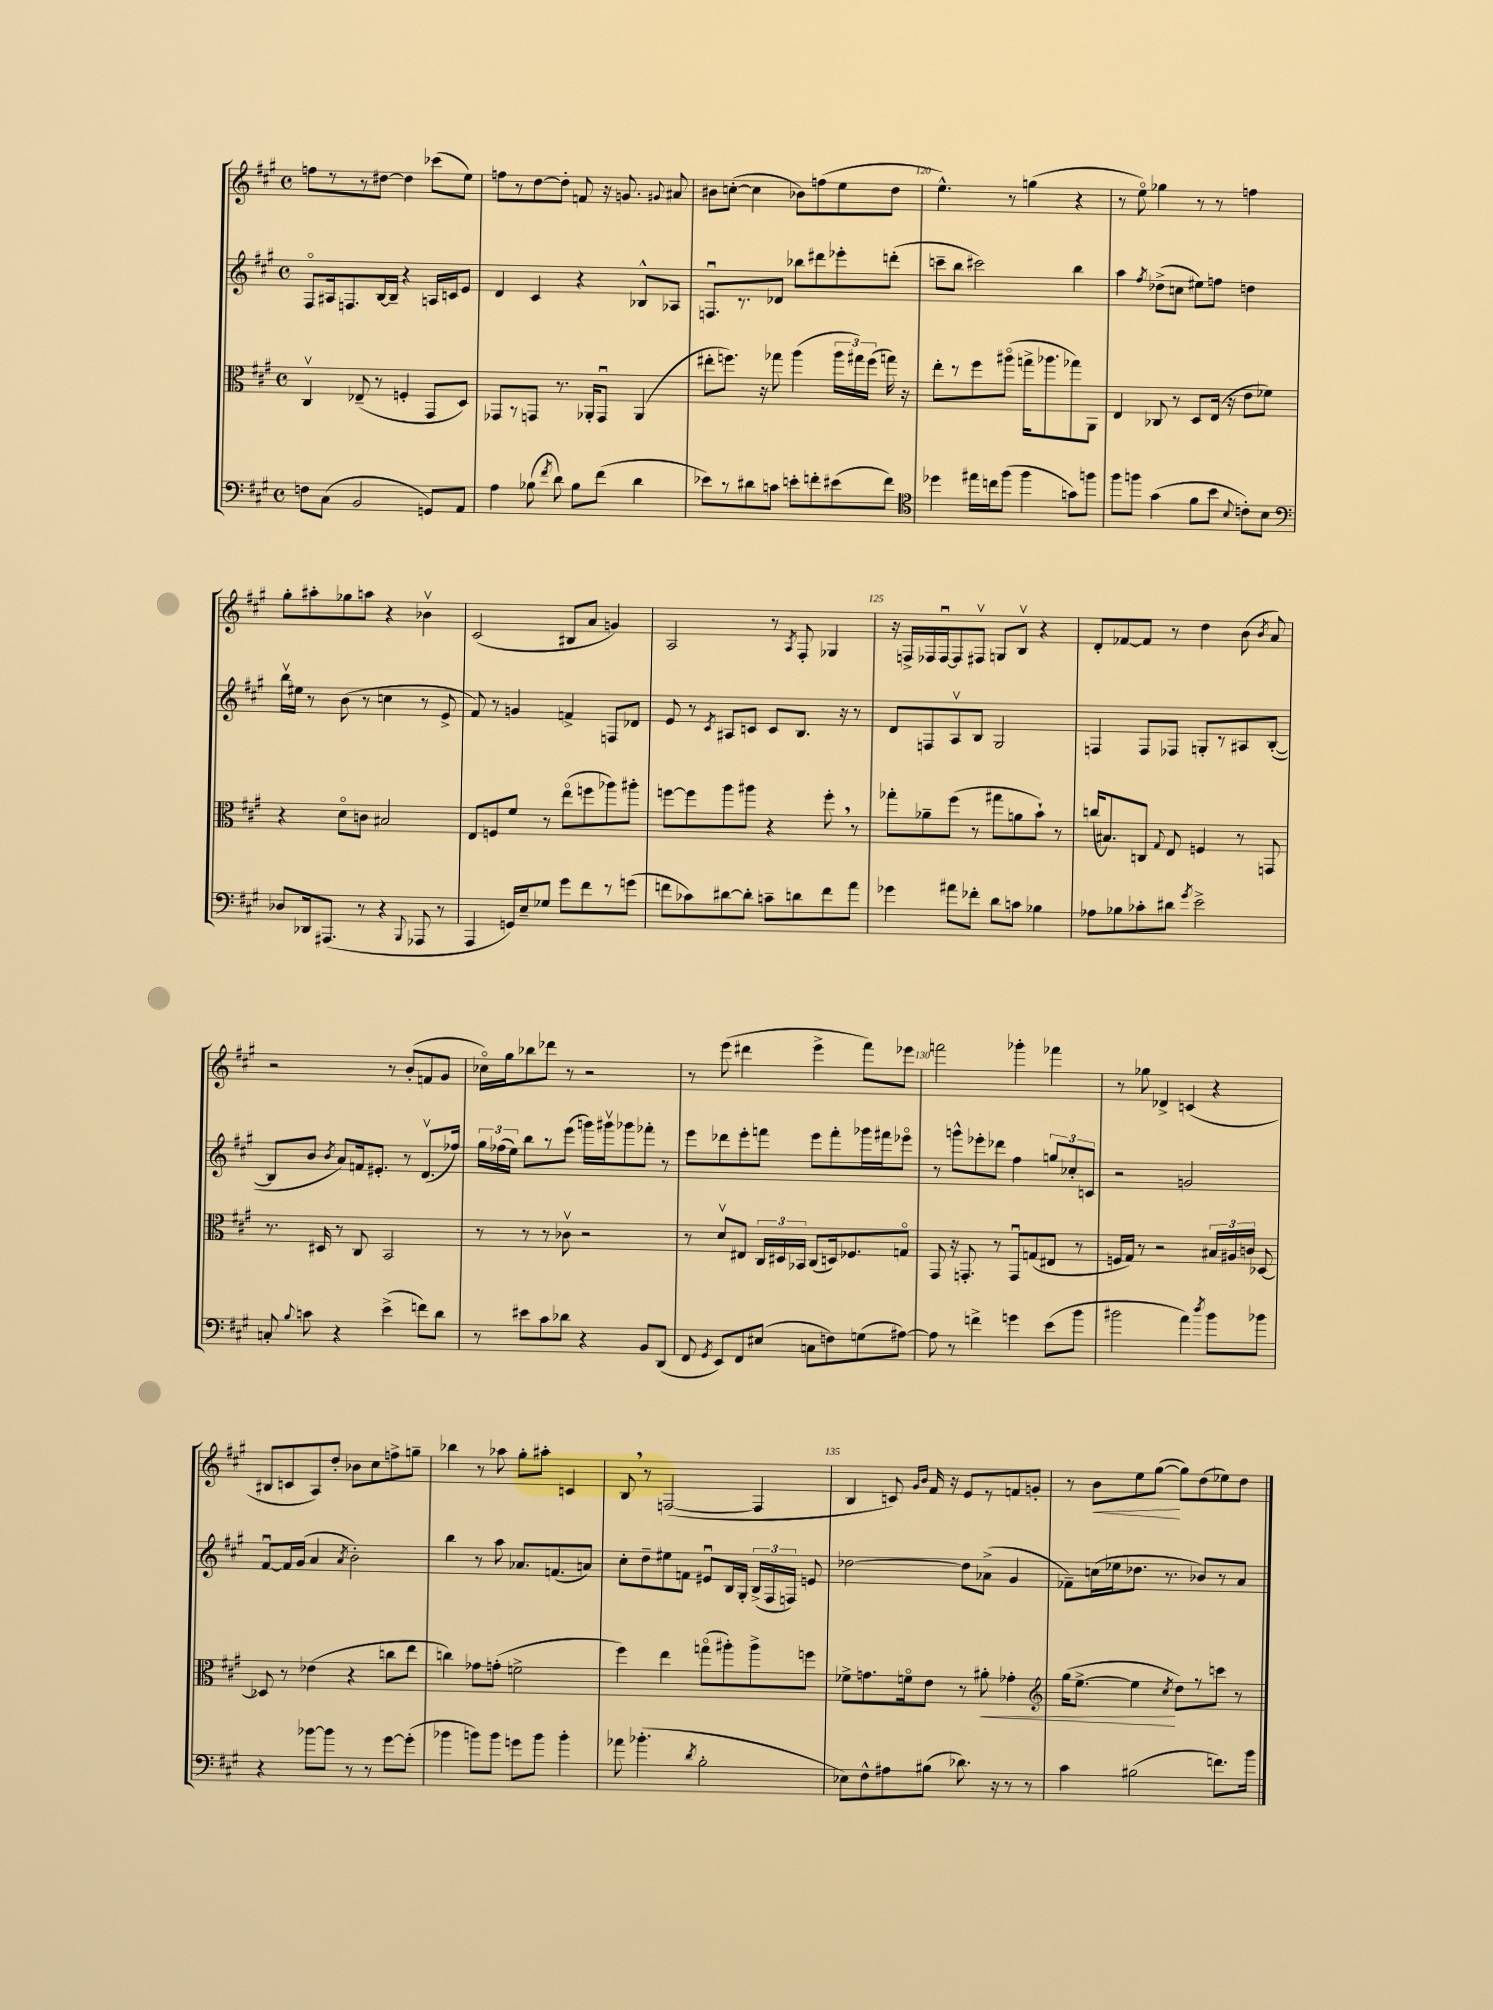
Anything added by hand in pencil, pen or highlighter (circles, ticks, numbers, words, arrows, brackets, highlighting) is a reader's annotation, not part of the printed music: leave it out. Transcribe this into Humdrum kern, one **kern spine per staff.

**kern	**kern	**kern	**kern
*staff4	*staff3	*staff2	*staff1
*clefF4	*clefC3	*clefG2	*clefG2
*k[f#c#g#]	*k[f#c#g#]	*k[f#c#g#]	*k[f#c#g#]
*M4/4	*M4/4	*M4/4	*M4/4
*met(c)	*met(c)	*met(c)	*met(c)
8F	4C#v	8F#o	8ff
(8C#	.	16A#	8r
.	.	8.F	.
2BB	(8E-~	.	8r
.	8r	[16B	[8dd#
.	.	16B~]	.
.	4F'	4r	4dd#]
8GG)	8GG#	16A	(8ccc-
.	.	16c	.
8AA	8D)	8e	8ee)
=	=	=	=
4A	8GG-	4d	8ff
.	8r	.	8r
(8B-	8GG	4c#	[8dd
8qf#	.	.	.
8d)	8.r	.	8dd']
8B-	.	4r	8f
.	16AA-'	.	.
(8f#	8GGu	.	16r
.	.	.	8.g
4d	(4AA-	8B-^^	.
.	.	.	8qqg#
.	.	8A-	8a#
=	=	=	=
8e-)	8ee#'	8.Fu	8b#
8r	8.ff)	.	([8cc'
.	.	8.r	.
8d#	.	.	4cc]
.	16r	.	.
8c	8gg-	8d-	.
8e'	(4aa	8bb-	8b-)
8f'	.	8ddd#	(8ff
(8e#	24aa	8eee-'	8ee
.	24gg#)	.	.
.	(24ff	.	.
8f)	16gg)	(8ddd'	8dd
.	16r	.	.
=	=	=	=
*clefC4	*	*	*
4dd-	8ee'	8ccc~	4.ee^^)
.	8r	8bb	.
16ee#	8ff#	2ccc#)	.
16cc	.	.	.
(8ff#	(8aa#o	.	8r
4ff#	16gg^	.	(4gg
.	8.aa-	.	.
8g)	8gg-)	4bb	4r
8ff	8AA	.	.
=	=	=	=
8ff#	4E	4aa	8r
8ff	.	.	8eeo)
.	.	8qff#	.
(4g#	8C-	(8dd-^	4gg-
.	8r	8cc	.
8f#	8D	8ee#)	8r
8b	(16E	8ff	8r
.	16r	.	.
8qqB	.	.	.
8c')	8e	4dd	4ff
8B	8f-)	.	.
=	=	=	=
*clefF4	*	*	*
8D-	4r	16bbv	8gg#'
.	.	16ee#	.
16DD-	.	8r	8aa#'
(8.AAA#	.	.	.
.	8do	(8b	8gg-
8r	8c	8r	8aa
4r	2B#	4cc	4r
8qqBBB	.	.	.
8AAA-	.	8r	4b-v
8r	.	8e^	.
=	=	=	=
4AAA	8E	8f#)	(2c#
.	8F	8r	.
16GG)	8f#	4g	.
16E~	.	.	.
8G-	8r	.	.
8g#	(8eeo	4f^	8B#
8f#	8ff	.	8a
8r	8aa-)	8F	4g)
(8g	8aa#'	8d-	.
=	=	=	=
8f	[8ff	8e	2A
8c-)	8ff]	8r	.
.	.	8qc#	.
[8d#	8aa	8A#	.
8d#']	8aa#	8c	.
8c~	4r	8c	8r
.	.	.	8qA
8d	.	8.B	8F#'
8f	8ff'	.	4G-
.	.	16r	.
8a	8r	8r	.
=	=	=	=
4g-	8gg-'	8d	16r
.	.	.	16F^
.	8a-~	8F	16F-
.	.	.	[16F-u
8a#	(8ff#	8Av	8F-]
8f-'	8r	8B	8F#v
8d	8gg#	2G#	8G
8c	8a	.	8Bv
4B-	8b`)	.	4r
.	8r	.	.
=	=	=	=
8A-	(16cc	4F	8d'
.	8.B#)	.	.
8B-	.	.	[8f-
8c-'	8C	8F	8f-]
.	8qqG#	.	.
8d#	8E	8F-	8r
8qg#	.	.	.
2e^	4F	8G'	4dd
.	.	8r	.
.	8r	8A#	(8b
.	.	.	8qb
.	8GG	([8B'	8a)
=	=	=	=
8C'	8.r	8B]	2r
8qqB	.	.	.
8c	.	8b	.
.	16D#	.	.
.	.	8qb	.
4r	8r	8a)	.
.	8C#	16f	.
.	.	8.e#'	.
(4e^	2BB	.	8r
.	.	8r	(8b'
8f)	.	(8.dv	8f
8d	.	.	8g#
.	.	16ff-)	.
=	=	=	=
8r	8r	24gg#	16cc-o)
.	.	(24ff-	.
.	.	.	16gg#
.	.	24ee)	.
8e#	8r	8bb	8bb-
8c#	8r	8r	8ddd-
8d-	8c-v	(8eee	8r
4r	2r	16ggg)	2r
.	.	16ggg#v	.
.	.	8ggg-	.
8BB	.	8fff-'	.
(8DD	.	8r	.
=	=	=	=
8FF#	8r	8eee	8r
8qGG#	.	.	.
8EE)	8dv	8ddd-	(8eee
8FF#	8E#	8eee'	4ddd#
(8E#	24C#	8fff	.
.	24D#	.	.
.	24BB-	.	.
8C	(8C#	8eee	4eee^
8F)	16D)	8fff'	.
.	8.F-	.	.
(8G	.	16ggg-	8fff#)
.	.	16fff#	.
[8A#)	8Go	8eee-o	8eee-
=	=	=	=
8A#]	8GG#	8r	2fff
8r	16r	8ggg^^	.
.	8.GG'	.	.
4f^	.	8eee-'	.
.	8r	8ddd-	.
4g	8GGu	4ff#	4ggg-'
.	(8G	.	.
(8e	8E#	12gg	4fff-
.	.	12cc-'	.
8b	8r	.	.
.	.	12c	.
=	=	=	=
2b#	16F	2r	8r
.	16G#)	.	.
.	8r	.	8gg-
.	2r	.	4d-^
4a)	.	2g	(4c
8qdd	.	.	.
8b#	24B#	.	4r
.	24A#	.	.
.	24c	.	.
8b-	[8D-	.	.
=	=	=	=
4r	8D-]	[8f#u	8B#
.	8r	16f#]	8c
.	.	(16g#	.
[8b-	(4e-	4a	8A)
8b-]	.	.	8dd'
.	.	8qa	.
8r	4r	2b')	8b-
8r	.	.	8cc#
[8g#	8cc	.	8ff^
(8g#']	8ee	.	8gg~
=	=	=	=
4b-	4cc)	4bb	4bb-
8b)	8g-	8r	8r
8b	(8g'	8aa	8aa-
8g	2f^	8.a-	8gg#'
8b	.	.	8aa#'
.	.	(8.f	.
4b'	.	.	4c
.	.	8a)	.
=	=	=	=
8a-	4ff#)	8cc#'	8B
(4.b-'	.	8dd~	8r
.	4ee	8ee#	([2F
.	.	8f	.
8qd	.	.	.
2B'	(8ggo	8e#u	.
.	8aa#')	16B	.
.	.	16G#'	.
.	8aa#^	(24B^	4F]
.	.	24F#	.
.	.	24F)	.
.	8ff	8e	.
=	=	=	=
8E-)	8f-^	[2dd-	4B
8F#^^	8.g	.	.
8A#	.	.	8c)
.	16fo	.	.
.	.	.	16qqg#
.	.	.	16qqb
(8B#	8e	.	16f#
.	.	.	16r
8.d-)	8r	8dd-]	8e
.	8a#'	(8a-^	8r
16r	.	.	.
8r	4g-'	4g#	8f
8r	.	.	8g'
=	=	=	=
*	*clefG2	*	*
4c#	(16gg#	8f-~)	8r
.	[8.ee^	.	.
.	.	(16cc	8b
.	.	16ee-	.
(2B#	4ee]	8.dd-	8ee
.	.	.	([8gg#
.	.	8.r	.
.	8qcc#	.	.
.	8dd)	.	8gg#])
.	8r	8b-)	(8dd
8.f)	8ccc	8r	8ee-)
.	8r	8a	8dd
16b	.	.	.
==	==	==	==
*-	*-	*-	*-
